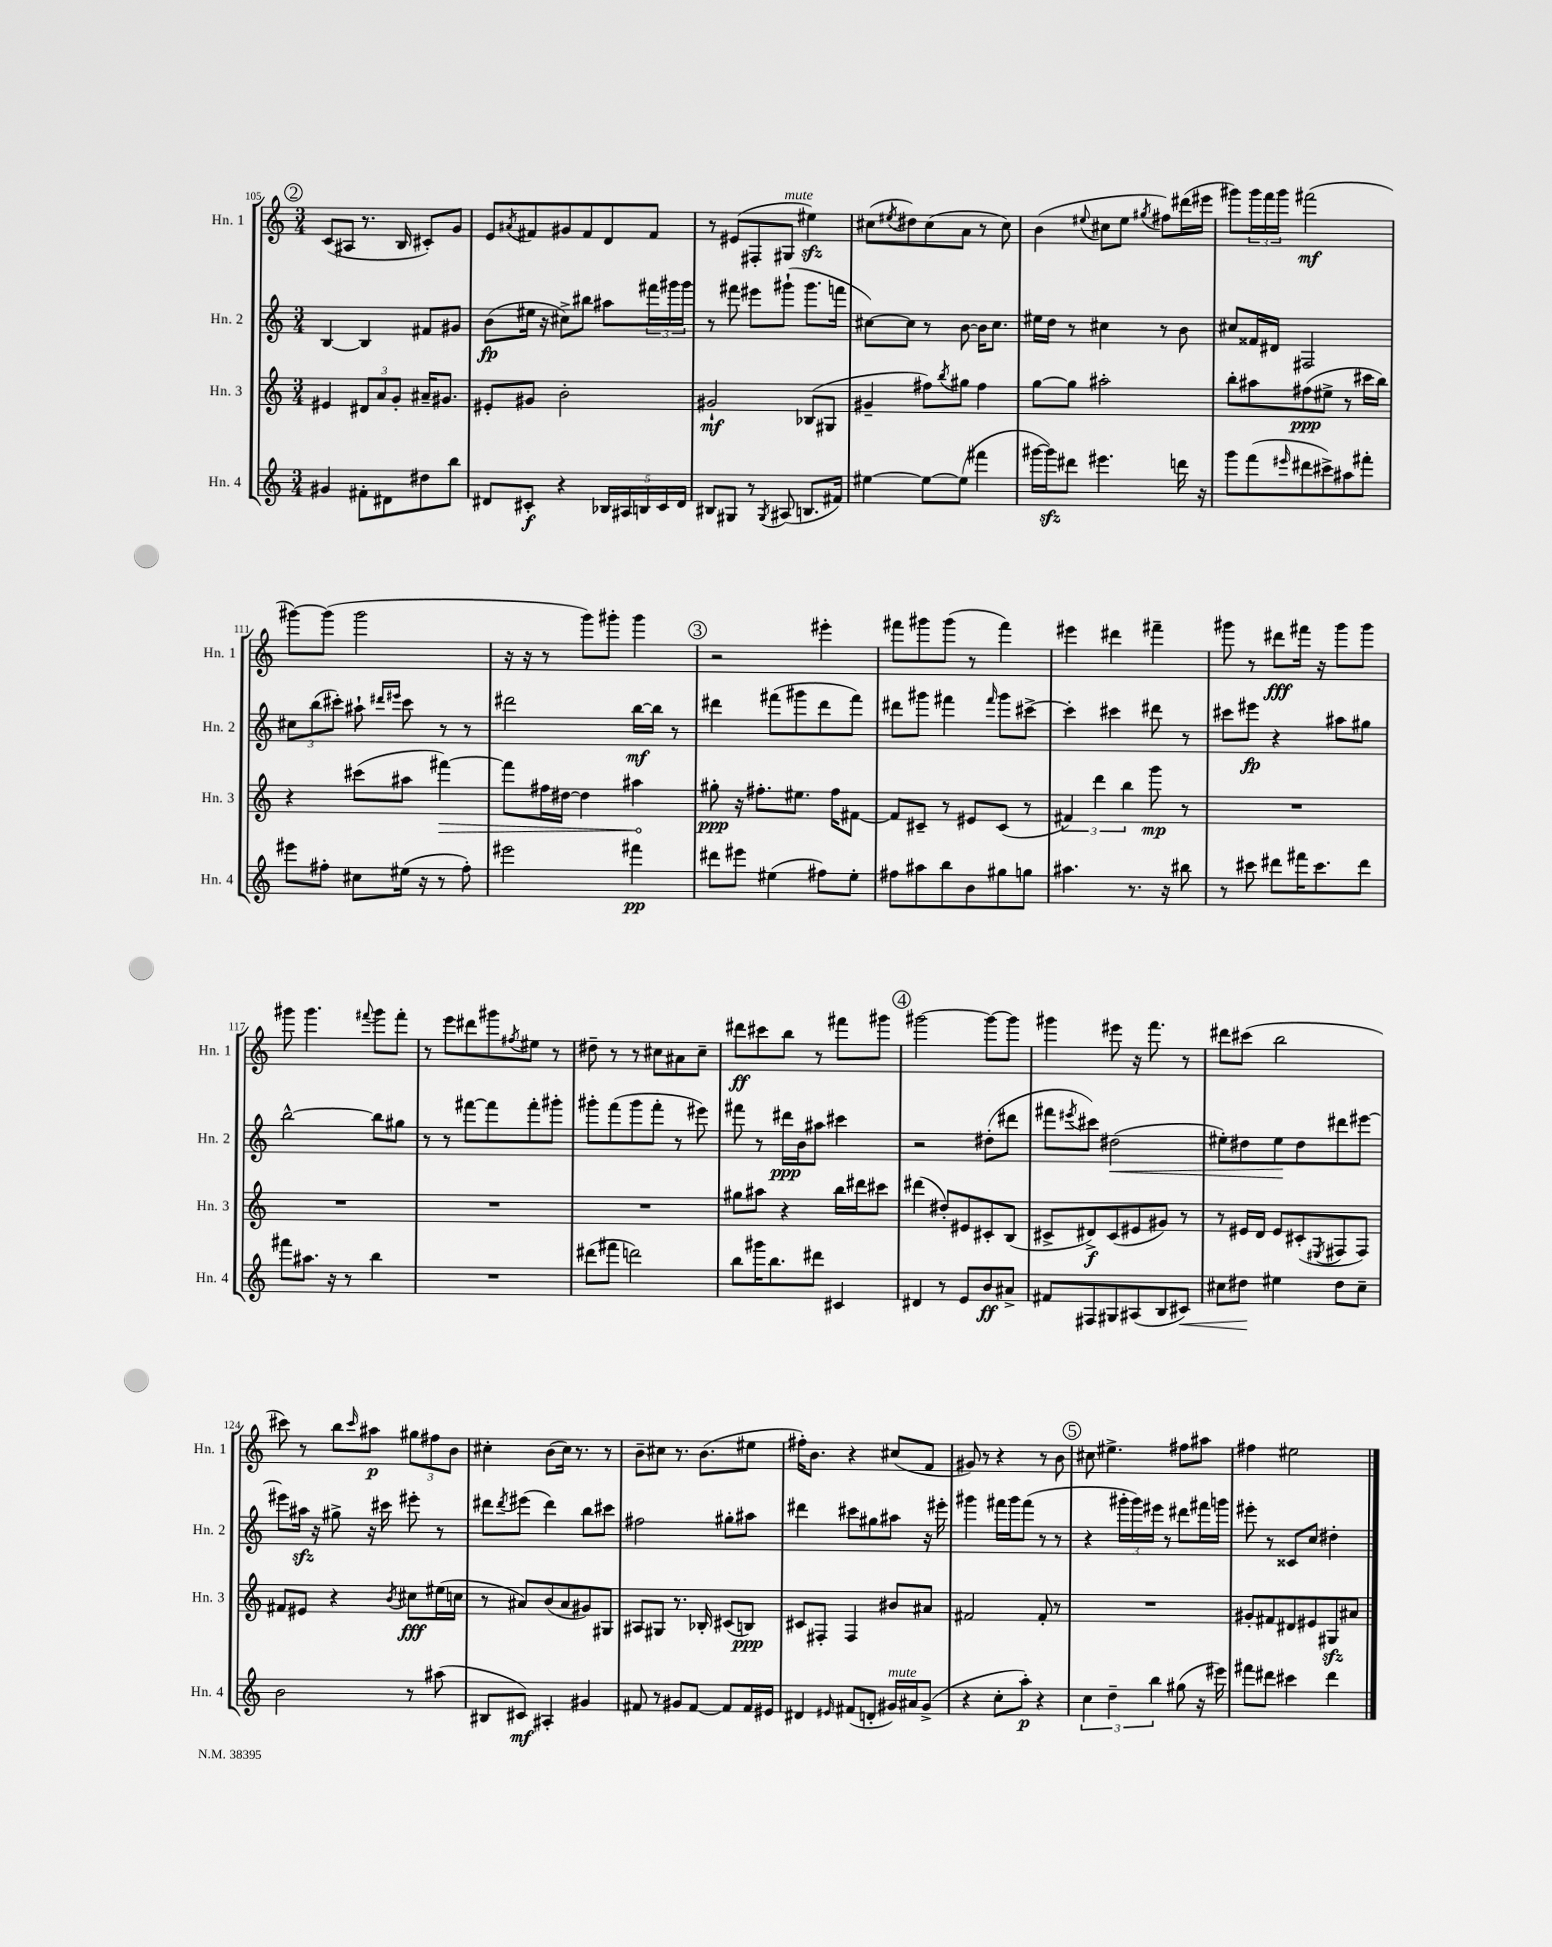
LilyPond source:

<<
\new StaffGroup <<
\new Staff = "s0" \with { instrumentName = "Hn. 1" shortInstrumentName = "Hn. 1" } {
    \clef treble \key c \major \numericTimeSignature \time 3/4
    \mark \markup { \circle "2" } c'8( ais8 r8. b16 cis'8-.) g'8 |
    e'8 \acciaccatura { ais'8 } fis'8 gis'8 fis'8 d'8 fis'8 |
    r8 eis'8( fis8-. gis8^\markup { \italic "mute" } eis''4\sfz) |
    cis''8( \acciaccatura { eis''8 } dis''8) cis''8( a'8 r8 cis''8) |
    b'4( \appoggiatura { eis''8 } cis''8 eis''8 \acciaccatura { gis''8 } fis''8) dis'''16( eis'''16 |
    gis'''8) \tuplet 3/2 { gis'''16 f'''16 gis'''16 } fis'''2\mf( |
    gis'''8~) gis'''8( gis'''2 |
    r16 r16 r8 g'''8) gis'''8-. gis'''4 |
    \mark \markup { \circle "3" } r2 eis'''4-. |
    fis'''8 gis'''8 gis'''8( r8 fis'''4) |
    eis'''4 dis'''4 fis'''4-- |
    gis'''8 r8 dis'''8\fff fis'''16 r16 gis'''8 gis'''8 |
    gis'''8 gis'''4. \appoggiatura { fis'''8 } gis'''8 fis'''8-. |
    r8 e'''8 dis'''8 gis'''8 \acciaccatura { fis''8 } eis''8 r8 |
    dis''8-- r8 r8 cis''8 ais'8 cis''8-- |
    dis'''8\ff cis'''8 b''8 r8 fis'''8 gis'''8 |
    \mark \markup { \circle "4" } gis'''2~ gis'''8~ gis'''8 |
    gis'''4 eis'''8 r16 f'''8. r8 |
    dis'''8 cis'''8( b''2 |
    cis'''8) r8 b''8 \grace { cis'''16 } ais''8\p \tuplet 3/2 { gis''8 fis''8 b'8 } |
    cis''4-. b'8( cis''16) r8. r8 |
    b'8-- cis''8 r8. b'8.( eis''8 |
    fis''16-.) b'8. r4 cis''8( f'8 |
    gis'8) r8 r4 r8 b'8 |
    \mark \markup { \circle "5" } cis''8 eis''4.-> fis''8 ais''8 |
    fis''4 eis''2 \bar "|." |
}
\new Staff = "s1" \with { instrumentName = "Hn. 2" shortInstrumentName = "Hn. 2" } {
    \clef treble \key c \major \numericTimeSignature \time 3/4
    \mark \markup { \circle "2" } b4~ b4 fis'8 gis'8 |
    b'8\fp( eis''16 r16 cis''8->) bis''8 ais''8 \tuplet 3/2 { fis'''16 gis'''16 gis'''16 } |
    r8 fis'''8 eis'''8 gis'''8-!( gis'''8. f'''16 |
    cis''8~) cis''8 r8 b'8~ b'16 cis''8. |
    eis''16 d''16 r8 cis''4 r8 b'8 |
    cis''8 fisis'16 dis'16 fis2 |
    \tuplet 3/2 { cis''8 b''8( cis'''8-.) } ais''8-! \grace { dis'''16 eis'''16 } cis'''8 r8 r8 |
    dis'''2 b''16~\mf b''16 r8 |
    \mark \markup { \circle "3" } dis'''4 fis'''8( gis'''8 dis'''8 fis'''8) |
    dis'''8 gis'''8 fis'''4 \grace { fis'''16 } gis'''8 cis'''8~-> |
    cis'''4-. cis'''4 dis'''8 r8 |
    cis'''8 eis'''8\fp r4 ais''8 gis''8 |
    b''2~-^ b''8 gis''8 |
    r8 r8 fis'''8~ fis'''8 fis'''8-. gis'''8-. |
    gis'''8-. f'''8( gis'''8 f'''8-. r8 eis'''8) |
    fis'''8 r8 dis'''16\ppp b'16 ais''8 cis'''4 |
    \mark \markup { \circle "4" } r2 dis''8-.( dis'''8 |
    fis'''8 \acciaccatura { eis'''8 } cis'''8) dis''2\<( |
    eis''8-.) dis''8 eis''8\! dis''8 dis'''8 eis'''8~ |
    eis'''8 ais''16\sfz r16 gis''8-> r16 cis'''16 eis'''8-. r8 |
    dis'''8 \acciaccatura { dis'''8 } eis'''8( dis'''4) b''8 cis'''8 |
    fis''2 gis''8-. ais''8 |
    dis'''4 cis'''8 gis''8 ais''8 r16 eis'''16-. |
    gis'''4 fis'''16 gis'''16 fis'''8( r8 r8 |
    \mark \markup { \circle "5" } r4 \tuplet 3/2 { gis'''16-. gis'''16) eis'''16 } r8 dis'''8 fis'''16 g'''16 |
    eis'''8-. r8 cisis'8 c''8 dis''4-. \bar "|." |
}
\new Staff = "s2" \with { instrumentName = "Hn. 3" shortInstrumentName = "Hn. 3" } {
    \clef treble \key c \major \numericTimeSignature \time 3/4
    \mark \markup { \circle "2" } eis'4 \tuplet 3/2 { dis'8 a'8 g'8-. } ais'16-- gis'8. |
    eis'8-. gis'8 b'2-. |
    gis'2-!\mf bes8( gis8 |
    gis'4-- fis''8) \acciaccatura { b''8 } gis''8 fis''4 |
    g''8~ g''8 ais''2-. |
    b''8-. ais''8 fis''8\ppp( eis''8-> r8 cis'''16 b''16) |
    r4 cis'''8( ais''8 \once \override Hairpin.circled-tip = ##t fis'''4~\>) |
    fis'''8 fis''16 dis''16~ dis''4 ais''4\! |
    \mark \markup { \circle "3" } gis''8-.\ppp r16 fis''8.-. eis''8. fis''16 fis'8~ |
    fis'8 cis'8-- r8 eis'8 cis'8( r8 |
    \tuplet 3/2 { fis'4) d'''4 b''4 } g'''8\mp r8 |
    R2. |
    R2. |
    R2. |
    R2. |
    gis''8 ais''8 r4 b''16 dis'''16 cis'''8 |
    \mark \markup { \circle "4" } dis'''4( dis''8-.) eis'8 cis'8-. b8( |
    cis'8-> dis'8->\f) cis'8( eis'8 gis'8) r8 |
    r8 eis'16 d'16 eis'8 cis'8-.( \acciaccatura { eis8 } fis8 fis8) |
    fis'8 eis'8 r4 \acciaccatura { b'8 } cis''8\fff eis''16( c''16 |
    r8 ais'8) b'8( ais'8 gis'8) gis8 |
    ais8 gis8 r8. bes16-. cis'8( b8\ppp) |
    cis'8 fis8-. fis4 bis'8 ais'8 |
    fis'2 fis'8-. r8 |
    \mark \markup { \circle "5" } R2. |
    gis'8-. fis'8 dis'8 eis'8 gis8\sfz ais'8 \bar "|." |
}
\new Staff = "s3" \with { instrumentName = "Hn. 4" shortInstrumentName = "Hn. 4" } {
    \clef treble \key c \major \numericTimeSignature \time 3/4
    \mark \markup { \circle "2" } gis'4 fis'8-. dis'8 dis''8 b''8 |
    dis'8 cis'8-.\f r4 \tuplet 5/4 { bes16 ais16 b16 cis'16 dis'16 } |
    bis8 gis8 r8 \acciaccatura { gis8 } ais8( b8. fis'16) |
    eis''4~ eis''8~ eis''8( fis'''4 |
    gis'''16~ gis'''16\sfz) dis'''8 eis'''4. d'''16 r16 |
    g'''8 f'''8( \grace { eis'''16 } dis'''8 cis'''8->) ais''8 fis'''8-. |
    eis'''8 fis''8-. cis''8 eis''16( r16 r8 fis''8-.) |
    eis'''2 fis'''4\pp |
    \mark \markup { \circle "3" } dis'''8 eis'''8 eis''4( fis''8) eis''8-. |
    fis''8 ais''8 b''8 b'8 gis''8 g''8 |
    ais''4. r8. r16 bis''8 |
    r8 cis'''8 dis'''8 fis'''16 cis'''8. dis'''8 |
    fis'''8 ais''8. r16 r8 b''4 |
    R2. |
    dis'''8( fis'''8 d'''2) |
    b''8 gis'''16 b''8. dis'''8 cis'4 |
    \mark \markup { \circle "4" } dis'4 r8 e'8 b'8\ff ais'8-> |
    fis'8 fis8 gis8 ais8( b8 cis'8\<) |
    cis''8 dis''8\! eis''4 dis''8 cis''8-- |
    b'2 r8 ais''8( |
    bis8 cis'8\mf) ais4-. gis'4 |
    fis'8 r8 gis'8 fis'8~ fis'8 fis'16 eis'16 |
    dis'4 \grace { eis'16 } fis'8( d'8-. gis'16^\markup { \italic "mute" }) ais'16 gis'8->( |
    r4 c''8-. a''8-.\p) r4 |
    \mark \markup { \circle "5" } \tuplet 3/2 { c''4 d''4-- b''4 } gis''8( r16 eis'''16) |
    fis'''8 dis'''8 cis'''4 dis'''4 \bar "|." |
}
>>
>>
\layout { \context { \Score currentBarNumber = #105 } }
